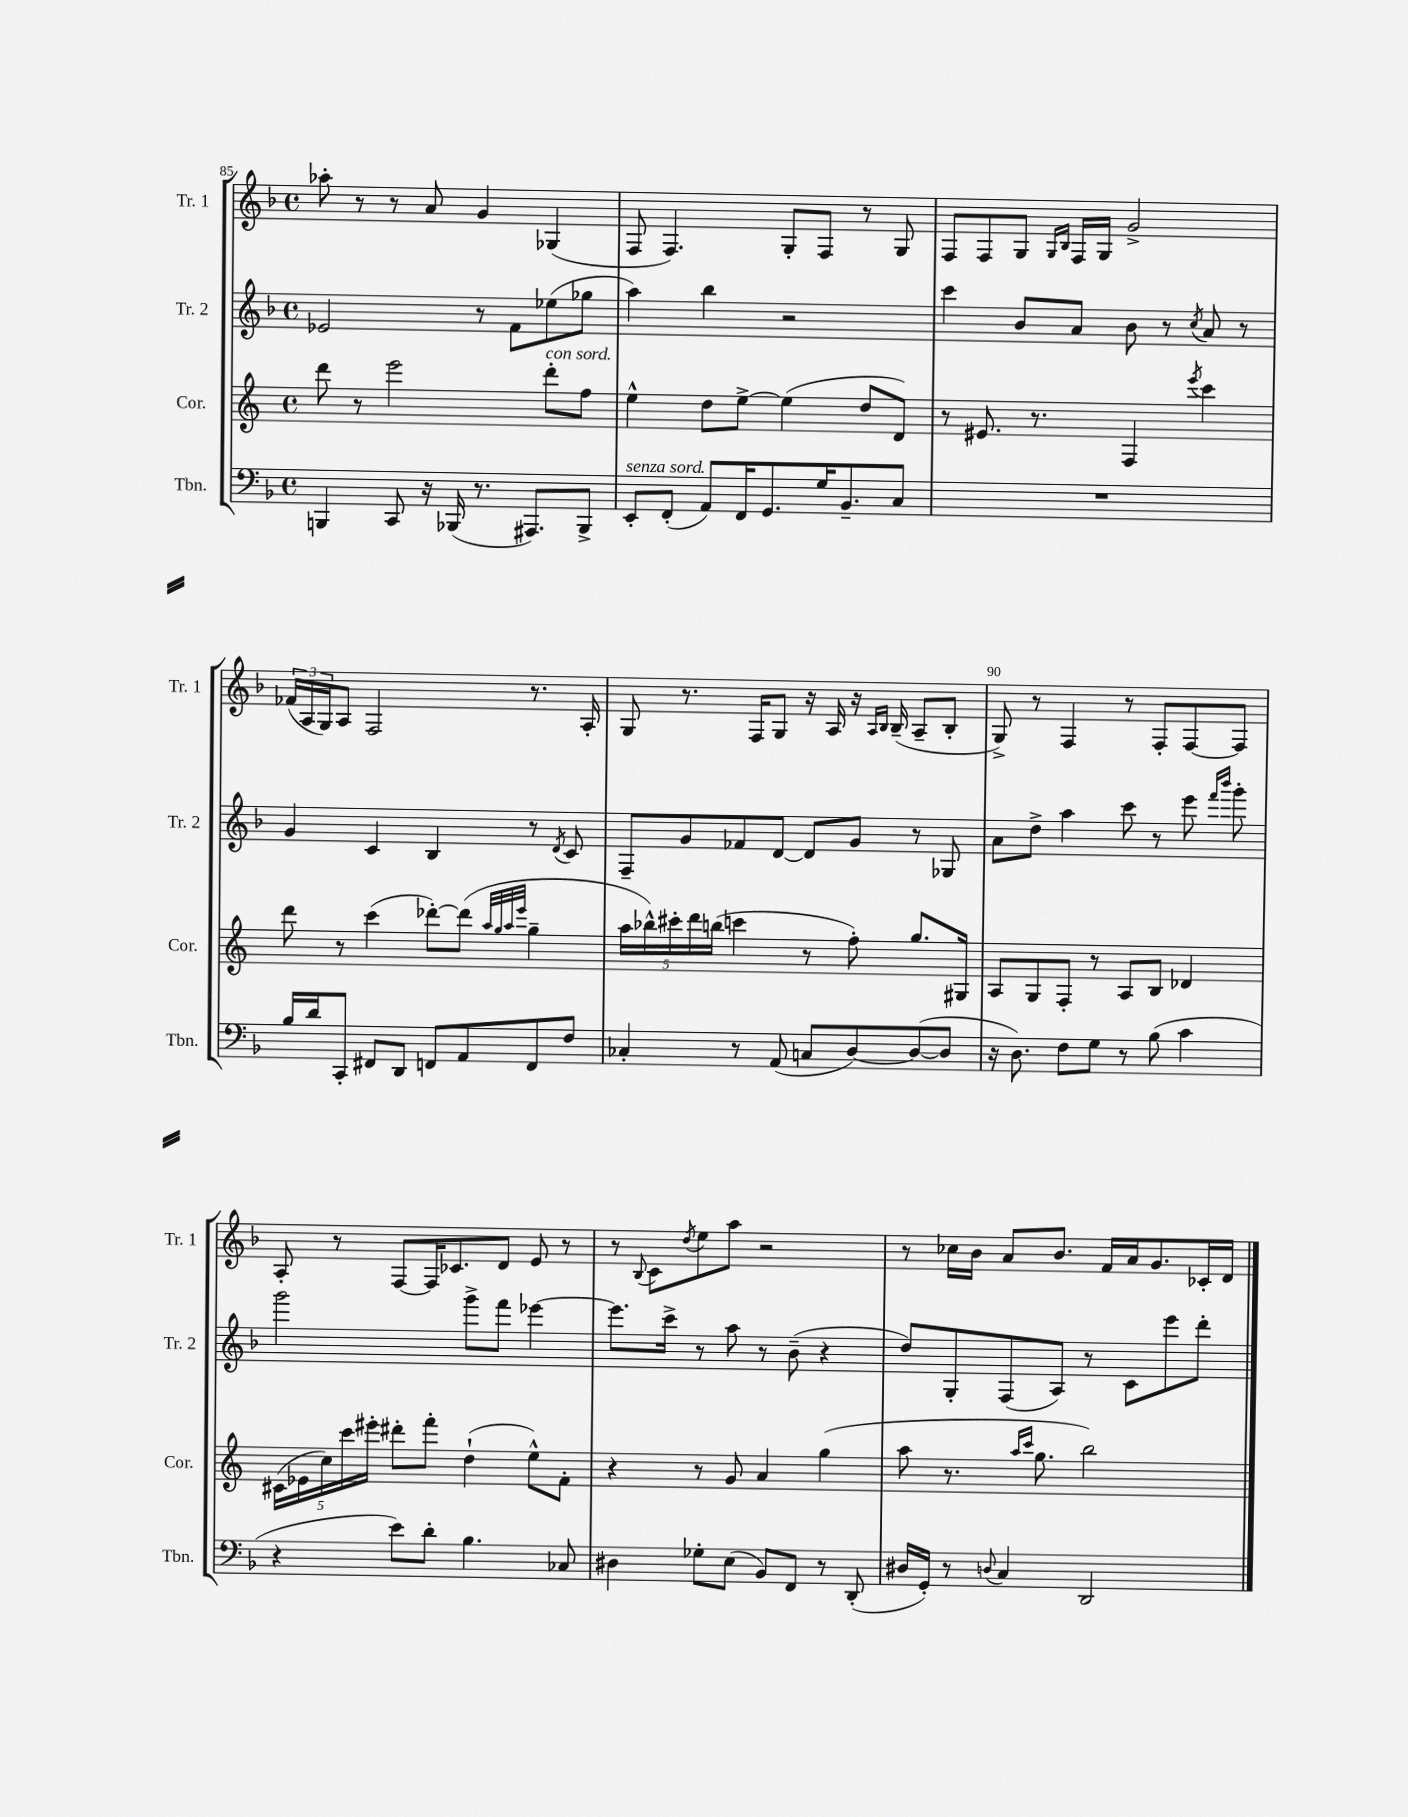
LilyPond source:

<<
\new StaffGroup <<
\new Staff = "s0" \with { instrumentName = "Tr. 1" shortInstrumentName = "Tr. 1" } {
    \clef treble \key f \major \defaultTimeSignature \time 4/4
    aes''8-. r8 r8 a'8 g'4 ges4( |
    f8 f4.) g8-. f8 r8 g8 |
    f8 f8 g8 \grace { g16 bes16 } f16 g16 g'2-> |
    \tuplet 3/2 { fes'16( a16 g16) } a8 f2 r8. a16-. |
    g8 r8. f16 g8 r16 a16 r16 \grace { a16 bes16 } bes16--( a8-- bes8-. |
    g8->) r8 f4 r8 f8-. f8~ f8 |
    a8-. r8 f8~ f16 ces'8. d'8 e'8 r8 |
    r8 \appoggiatura { bes8 } c'8 \acciaccatura { d''8 } e''8 a''8 r2 |
    r8 ces''16 bes'16 a'8 bes'8. f'16 a'16 g'8. ces'16-. d'16 \bar "|." |
}
\new Staff = "s1" \with { instrumentName = "Tr. 2" shortInstrumentName = "Tr. 2" } {
    \clef treble \key f \major \defaultTimeSignature \time 4/4
    ees'2 r8 f'8 ees''8( ges''8 |
    a''4) bes''4 r2 |
    c'''4 bes'8 a'8 bes'8 r8 \acciaccatura { c''8 } a'8 r8 |
    g'4 c'4 bes4 r8 \acciaccatura { d'8 } c'8 |
    f8-- g'8 fes'8 d'8~ d'8 g'8 r8 ges8 |
    a'8 d''8-> a''4 c'''8 r8 e'''8 \grace { f'''16 bes'''16 } g'''8-. |
    g'''2 g'''8-> f'''8 ees'''4~ |
    ees'''8. c'''16-> r8 a''8 r8 bes'8--( r4 |
    d''8) g8-. f8( a8) r8 c'8 e'''8 d'''8-. \bar "|." |
}
\new Staff = "s2" \with { instrumentName = "Cor." shortInstrumentName = "Cor." } {
    \clef treble \key c \major \defaultTimeSignature \time 4/4
    d'''8 r8 e'''2 d'''8-.^\markup { \italic "con sord." } f''8 |
    e''4-^ d''8 e''8~-> e''4( d''8 d'8) |
    r8 eis'8. r8. f4 \acciaccatura { e'''8 } c'''4 |
    d'''8 r8 c'''4( des'''8~-.) des'''8( \grace { a''32 g''32 a''32 e'''32 } g''4-- |
    \tuplet 5/4 { a''16 bes''16-^) cis'''16-. d'''16 b''16( } c'''4 r8 f''8-.) g''8. gis16 |
    a8 g8 f8-. r8 a8 b8 des'4 |
    \tuplet 5/4 { cis'16( ees'16 c''16) c'''16 eis'''16-. } dis'''8-. f'''8-. d''4-!( e''8-^) f'8-. |
    r4 r8 g'8 a'4 g''4( |
    a''8 r8. \grace { a''16 c'''16 } g''8. b''2) \bar "|." |
}
\new Staff = "s3" \with { instrumentName = "Tbn." shortInstrumentName = "Tbn." } {
    \clef bass \key f \major \defaultTimeSignature \time 4/4
    b,,4 c,8 r16 bes,,16( r8. ais,,8.) bes,,8-> |
    e,8-.^\markup { \italic "senza sord." } f,8-.( a,8) f,16 g,8. g16 bes,8.-- c8 |
    R1 |
    bes16 d'16 c,8-. fis,8 d,8 f,8 a,8 f,8 f8 |
    ces4-. r8 a,8( c8 d8~) d8~( d8 |
    r16 d8.) f8 g8 r8 bes8( c'4 |
    r4 e'8) d'8-. bes4. ces8 |
    dis4 ges8-. e8( bes,8) f,8 r8 d,8-.( |
    dis16 g,16-.) r8 \appoggiatura { d8 } c4 d,2 \bar "|." |
}
>>
>>
\layout { \context { \Score currentBarNumber = #85 \override BarNumber.break-visibility = ##(#f #t #t) barNumberVisibility = #(every-nth-bar-number-visible 5) } }
